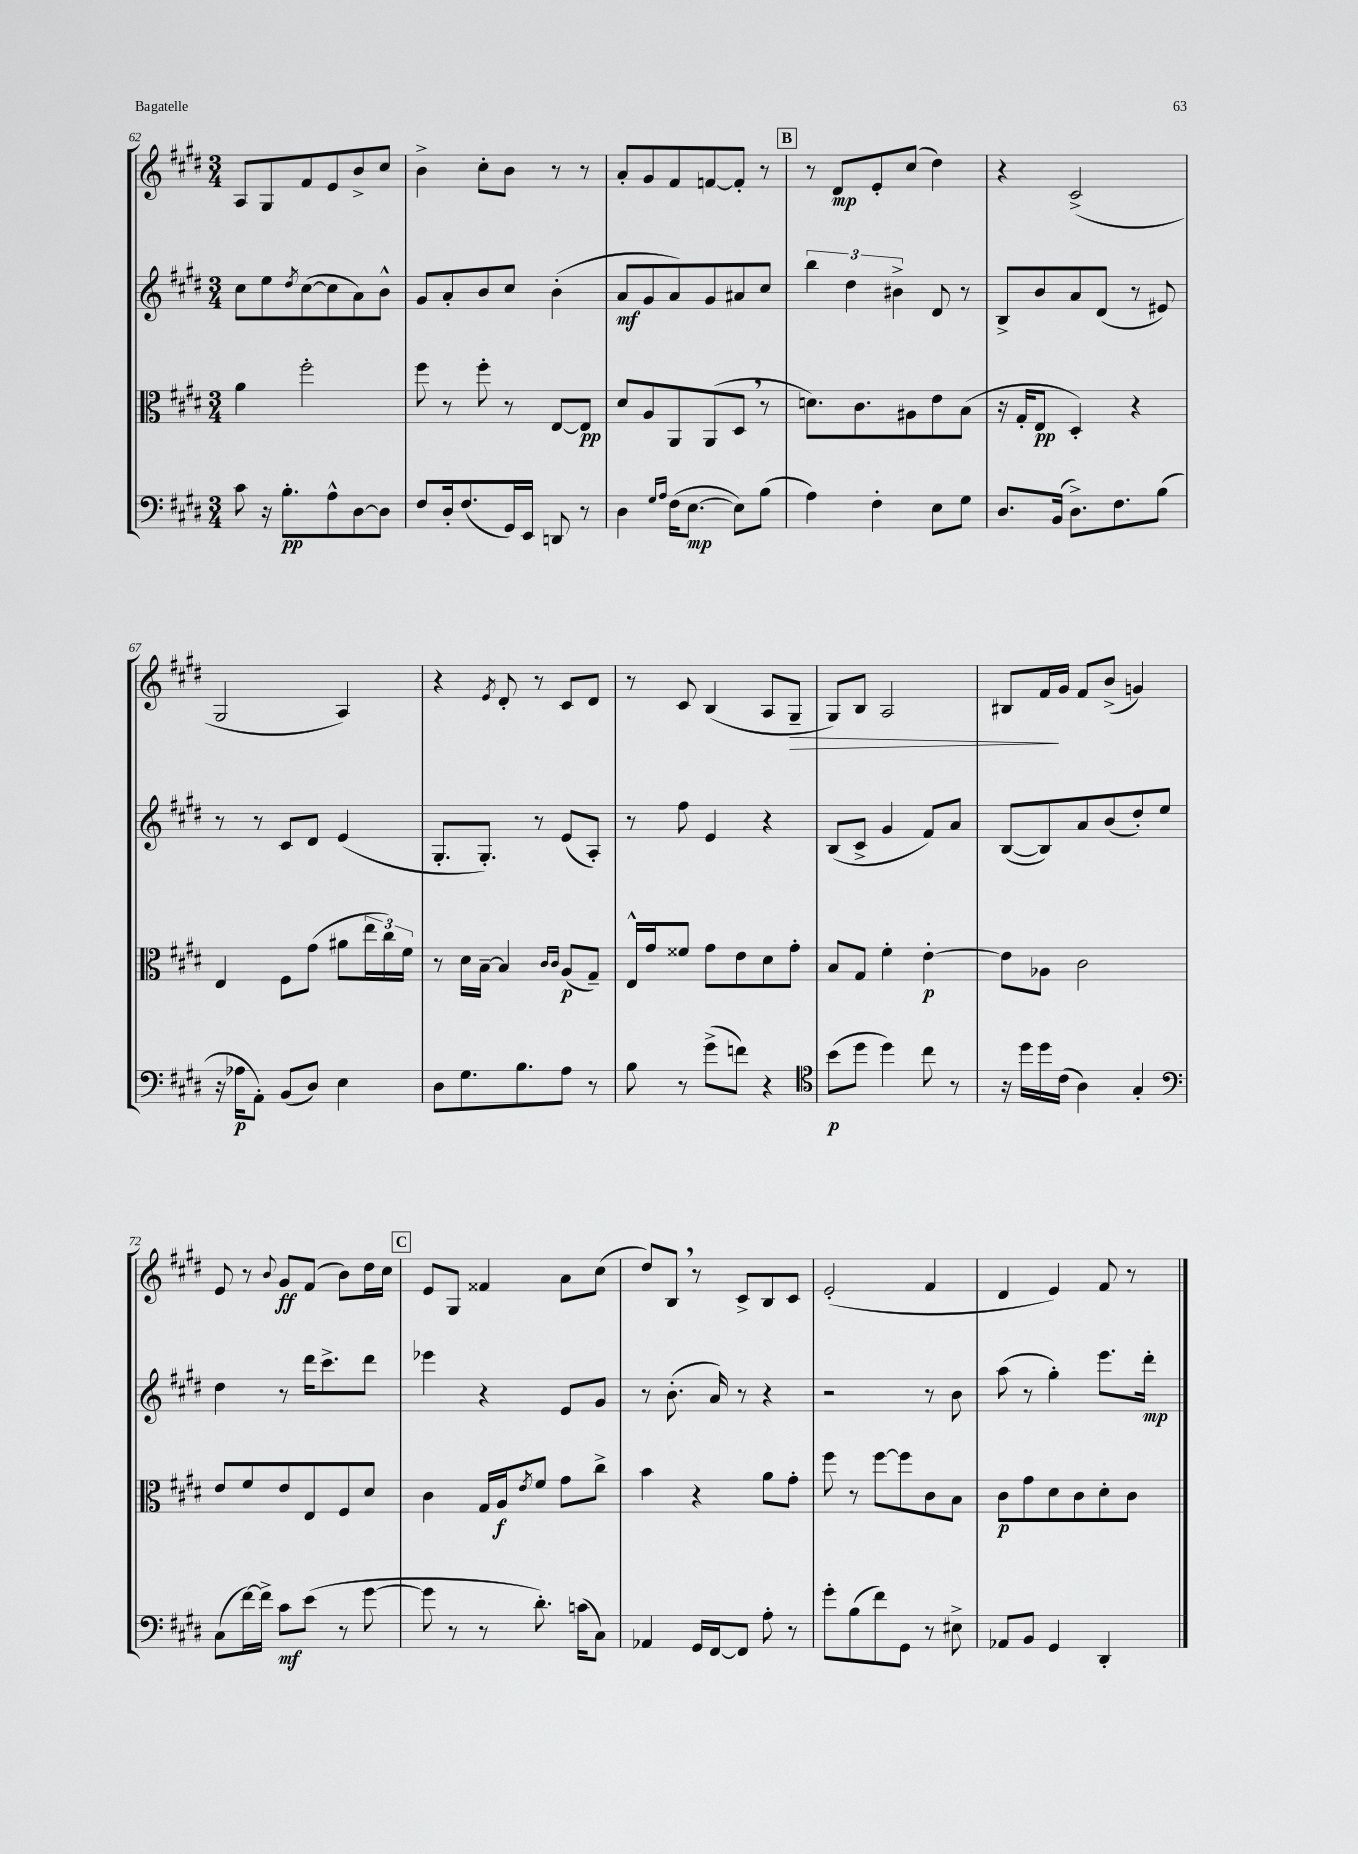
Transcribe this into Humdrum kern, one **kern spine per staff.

**kern	**dynam	**kern	**dynam	**kern	**dynam	**kern	**dynam
*part4	*part4	*part3	*part3	*part2	*part2	*part1	*part1
*staff4	*staff4	*staff3	*staff3	*staff2	*staff2	*staff1	*staff1
*clefF4	*	*clefC3	*	*clefG2	*	*clefG2	*
*k[f#c#g#d#]	*	*k[f#c#g#d#]	*	*k[f#c#g#d#]	*	*k[f#c#g#d#]	*
*M3/4	*	*M3/4	*	*M3/4	*	*M3/4	*
=62	=62	=62	=62	=62	=62	=62	=62
8c#\	.	4a\	.	8cc#\L	.	8A/L	.
16r	.	.	.	8ee\	.	8G#/	.
8.B'\L	pp	.	.	.	.	.	.
.	.	.	.	8qdd#/	.	.	.
.	.	2ff#'\	.	([8cc#\	.	8f#/	.
8A^^\	.	.	.	8cc#\]	.	8e/	.
[8D#\	.	.	.	8a\)	.	8b^/	.
8D#\J]	.	.	.	8b^^\J	.	8cc#/J	.
=63	=63	=63	=63	=63	=63	=63	=63
8F#/L	.	8ff#\	.	8g#/L	.	4b^\	.
16D#'/k	.	8r	.	8a'/	.	.	.
(8.F#/	.	.	.	.	.	.	.
.	.	8ff#'\	.	8b/	.	8cc#'\L	.
16GG#/L)	.	8r	.	8cc#/J	.	8b\J	.
16EE/JJ	.	.	.	.	.	.	.
8DDn/	.	[8E/L	.	(4b'\	.	8r	.
8r	.	8E/J]	pp	.	.	8r	.
=64	=64	=64	=64	=64	=64	=64	=64
4D#\	.	8d#/L	.	8a/L	mf	8a'/L	.
.	.	8A/	.	8g#/	.	8g#/	.
16qqG#/LL	.	.	.	.	.	.	.
16qqA/JJ	.	.	.	.	.	.	.
(16F#\KL	.	8AA/	.	8a/)	.	8f#/	.
[8.E\J	mp	.	.	.	.	.	.
.	.	(8AA/	.	8g#/	.	[8fn/	.
8E\L])	.	8D#,/J	.	8a#X/	.	8f'/J]	.
(8B\J	.	8r	.	8cc#/J	.	8r	.
!!LO:REH:place=s1:t=B
=65	=65	=65	=65	=65	=65	=65	=65
4A\)	.	8.dn\L)	.	6bb\	.	8r	.
.	.	.	.	.	.	8d#/L	mp
.	.	.	.	6dd#\	.	.	.
.	.	8.c#\	.	.	.	.	.
4F#'\	.	.	.	.	.	8e'/	.
.	.	.	.	6b#X^\	.	.	.
.	.	8A#X\	.	.	.	(8cc#/J	.
8E\L	.	8e\	.	8d#/	.	4dd#\)	.
8G#\J	.	(8B\J	.	8r	.	.	.
=66	=66	=66	=66	=66	=66	=66	=66
8.D#/L	.	16r	.	8B^/L	.	4r	.
.	.	16G#'/KL	.	.	.	.	.
.	.	8E/J	pp	8b/	.	.	.
(16BB/Jk	.	.	.	.	.	.	.
8.D#^\L)	.	4D#'/)	.	8a/	.	(2c#^/	.
.	.	.	.	(8d#/J	.	.	.
8.F#\	.	.	.	.	.	.	.
.	.	4r	.	8r	.	.	.
(8B\J	.	.	.	8e#X/)	.	.	.
!!LO:LB:g=z
=67	=67	=67	=67	=67	=67	=67	=67
16r	.	4E/	.	8r	.	2G#/	.
16A-X\KL	p	.	.	.	.	.	.
8AA'\J)	.	.	.	8r	.	.	.
(8BB/L	.	8F#\L	.	8c#/L	.	.	.
8D#/J)	.	(8g#\J	.	8d#/J	.	.	.
4E\	.	8a#X\L	.	(4e/	.	4A/)	.
.	.	24ee\L	.	.	.	.	.
.	.	24cc#\)	.	.	.	.	.
.	.	24f#\JJ	.	.	.	.	.
=68	=68	=68	=68	=68	=68	=68	=68
8D#\L	.	8r	.	8.G#'/L	.	4r	.
8.G#\	.	16d#\LL	.	.	.	.	.
.	.	[16B~\JJ	.	8.G#'/J)	.	.	.
.	.	.	.	.	.	8qe/	.
.	.	4B/]	.	.	.	8d#'/	.
8.B\	.	.	.	.	.	.	.
.	.	.	.	8r	.	8r	.
.	.	16qqc#/LL	.	.	.	.	.
.	.	16qqc#/JJ	.	.	.	.	.
8A\J	.	(8A/L	p	(8e/L	.	8c#/L	.
8r	.	8G#~/J)	.	8A'/J)	.	8d#/J	.
=69	=69	=69	=69	=69	=69	=69	=69
8B\	.	16E^^/LL	.	8r	.	8r	.
.	.	16g#/J	.	.	.	.	.
8r	.	8f##X/J	.	8ff#\	.	8c#/	.
(8g#^\L	.	8g#\L	.	4e/	.	(4B/	.
8fn\J)	.	8e\	.	.	.	.	.
4r	.	8d#\	.	4r	.	8A/L	.
!	!	!	!	!	!	!	!LO:HP:b
.	.	8g#'\J	.	.	.	8G#~/J	>
=70	=70	=70	=70	=70	=70	=70	=70
*clefC4	*	*	*	*	*	*	*
(8b\L	p	8B/L	.	(8B/L	.	8G#/L)	.
8dd#\J	.	8G#/J	.	8c#^/J	.	8B/J	.
4dd#\)	.	4f#'\	.	4g#/	.	2A/	.
8cc#\	.	[4e'\	p	8f#/L)	.	.	.
8r	.	.	.	8a/J	.	.	.
=71	=71	=71	=71	=71	=71	=71	=71
16r	.	8e\L]	.	([8B/L	.	8B#X/L	.
16dd#\LL	.	.	.	.	.	.	.
16dd#\	.	8A-X\J	.	8B/])	.	16f#/L	.
(16c#\JJ	.	.	.	.	.	16g#/JJ	]
4A\)	.	2c#\	.	8a/	.	8f#/L	.
.	.	.	.	(8b/	.	(8b^/J	.
4G#'/	.	.	.	8dd#'/)	.	4gn/)	.
.	.	.	.	8ee/J	.	.	.
!!LO:LB:g=z
=72	=72	=72	=72	=72	=72	=72	=72
*clefF4	*	*	*	*	*	*	*
(8C#\L	.	8e/L	.	4dd#\	.	8e/	.
[16f#\L)	.	8f#/	.	.	.	8r	.
16f#^\JJ]	.	.	.	.	.	.	.
.	.	.	.	.	.	8qqb/	.
8c#\L	mf	8e/	.	8r	.	8g#/L	ff
(8e\J	.	8E/	.	16ddd#\KL	.	(8f#/J	.
.	.	.	.	8.ccc#^\	.	.	.
8r	.	8F#/	.	.	.	8b\L)	.
[8g#\	.	8d#/J	.	8ddd#\J	.	16dd#\L	.
.	.	.	.	.	.	16cc#\JJ	.
!!LO:REH:place=s1:t=C
=73	=73	=73	=73	=73	=73	=73	=73
8g#\]	.	4c#\	.	4eee-X\	.	8e/L	.
8r	.	.	.	.	.	8G#/J	.
8r	.	16G#/LL	.	4r	.	4f##X/	.
.	.	16A/J	f	.	.	.	.
.	.	8qe/	.	.	.	.	.
8.d#'\)	.	8f#/J	.	.	.	.	.
.	.	8g#\L	.	8e/L	.	8a\L	.
(16cn\KL	.	.	.	.	.	.	.
8C#\J)	.	8cc#^\J	.	8g#/J	.	(8cc#\J	.
=74	=74	=74	=74	=74	=74	=74	=74
4AA-X/	.	4b\	.	8r	.	8dd#/L)	.
.	.	.	.	(8.b'\	.	8B,/J	.
16GG#/LL	.	4r	.	.	.	8r	.
[16FF#/J	.	.	.	16a/)	.	.	.
8FF#/J]	.	.	.	8r	.	8c#^/L	.
8A'\	.	8a\L	.	4r	.	8B/	.
8r	.	8g#'\J	.	.	.	8c#/J	.
=75	=75	=75	=75	=75	=75	=75	=75
8g#'\L	.	8ff#\	.	2r	.	(2e'/	.
(8B\	.	8r	.	.	.	.	.
8f#\)	.	[8ff#\L	.	.	.	.	.
8GG#\J	.	8ff#\]	.	.	.	.	.
8r	.	8c#\	.	8r	.	4f#/	.
8E#X^\	.	8B\J	.	8b\	.	.	.
=76	=76	=76	=76	=76	=76	=76	=76
8AA-X/L	.	8c#\L	p	(8aa\	.	4d#/	.
8BB/J	.	8g#\	.	8r	.	.	.
4GG#/	.	8d#\	.	4gg#'\)	.	4e/)	.
.	.	8c#\	.	.	.	.	.
4DD#'/	.	8d#'\	.	8.eee\L	.	8f#/	.
.	.	8c#\J	.	.	.	8r	.
.	.	.	.	16ddd#'\Jk	mp	.	.
==	==	==	==	==	==	==	==
*-	*-	*-	*-	*-	*-	*-	*-
